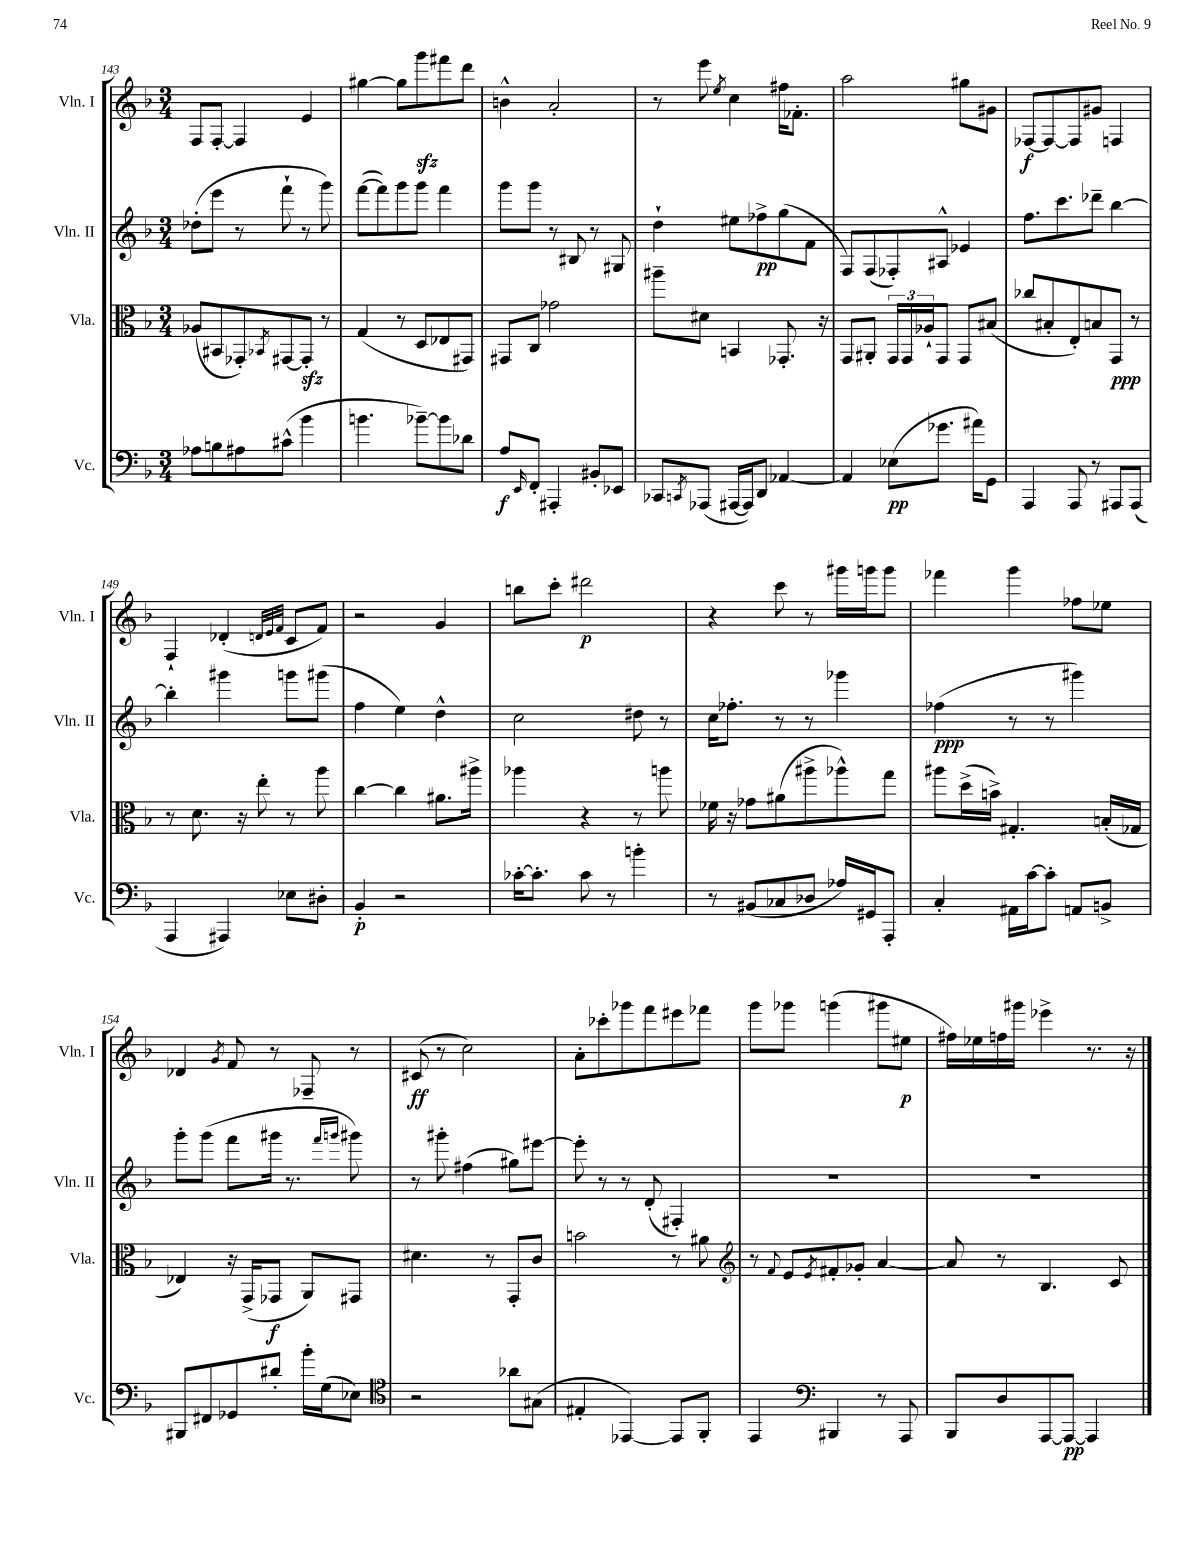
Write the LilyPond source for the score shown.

<<
\new StaffGroup <<
\new Staff = "s0" \with { instrumentName = "Vln. I" shortInstrumentName = "Vln. I" } {
    \clef treble \key f \major \numericTimeSignature \time 3/4
    f8 f8~-. f4 e'4 |
    gis''4~ gis''8 g'''8\sfz fis'''8 d'''8 |
    b'4-^ a'2-. |
    r8 e'''8 \acciaccatura { e''8 } c''4 fis''16 fes'8.-. |
    a''2 gis''8 gis'8 |
    fes8~\f fes8~ fes8 gis'8 f4 |
    f4-! des'4-.( \grace { d'32 e'32 f'32 } c'8 f'8) |
    r2 g'4 |
    b''8 c'''8-. dis'''2\p |
    r4 c'''8 r8 gis'''16 g'''16 g'''8 |
    fes'''4 g'''4 fes''8 ees''8 |
    des'4 \acciaccatura { g'8 } f'8 r8 fes8-- r8 |
    cis'8\ff( r8 c''2) |
    a'8-. ces'''8-. ges'''8 f'''8 eis'''8 fes'''8 |
    g'''8 ges'''8 g'''4( gis'''8 eis''8\p |
    fis''16) ees''16 f''16 gis'''16 ees'''4-> r8. r16 \bar "|." |
}
\new Staff = "s1" \with { instrumentName = "Vln. II" shortInstrumentName = "Vln. II" } {
    \clef treble \key f \major \numericTimeSignature \time 3/4
    des''8-.( e'''8 r8 f'''8-! r8 g'''8) |
    f'''8~( f'''8) g'''8 g'''8 f'''4 |
    g'''8 g'''8 r8 bis8 r8 gis8 |
    d''4-! eis''8 fes''8->\pp g''8( f'8 |
    f8) f8( fes8-.) ais8-^ ees'4 |
    f''8. c'''8. des'''8-- bes''4~ |
    bes''4-. gis'''4 g'''8 gis'''8( |
    f''4 e''4) d''4-^ |
    c''2 dis''8 r8 |
    c''16 fes''8.-. r8 r8 ges'''4 |
    fes''4\ppp( r8 r8 gis'''4) |
    g'''8-. g'''8( f'''8 gis'''16 r8. \grace { f'''16 g'''16 } gis'''8) |
    r8 gis'''8-. fis''4( gis''8) eis'''8~ |
    eis'''8-. r8 r8 d'8-.( fis4-.) |
    R2. |
    R2. \bar "|." |
}
\new Staff = "s2" \with { instrumentName = "Vla." shortInstrumentName = "Vla." } {
    \clef alto \key f \major \numericTimeSignature \time 3/4
    aes8( bis,8 ges,8-.) \acciaccatura { bes,8 } gis,8~ gis,8-.\sfz r8 |
    g4( r8 d8 ees8 gis,8) |
    gis,8 c8 ges'2 |
    ais''8-- dis'8 b,4 ges,8.-. r16 |
    g,8 ais,8-. \tuplet 3/2 { g,16 g,16 aes16-! } g,8 g,8 bis8( |
    ces''8 bis8-. e8-.) b8 g,8\ppp r8 |
    r8 d'8. r16 e''8-. r8 a''8 |
    c''4~ c''4 ais'8. ais''16-> |
    aes''4 r4 r8 a''8 |
    fes'16 r16 ges'8 ais'8( ais''8-> aes''8-^) g''8 |
    ais''8 d''16->( b'16->) gis4.-. b16-.( ges16 |
    ees4) r16 g,16->( ges,8\f a,8) gis,8 |
    dis'4. r8 g,8-. c'8 |
    b'2 r8 ais'8 |
    \clef treble r8 \appoggiatura { f'8 } e'8 \acciaccatura { e'8 } fis'8-. ges'8-. a'4~ |
    a'8 r8 bes4. c'8 \bar "|." |
}
\new Staff = "s3" \with { instrumentName = "Vc." shortInstrumentName = "Vc." } {
    \clef bass \key f \major \numericTimeSignature \time 3/4
    aes8 b8 ais8 cis'8-^( bes'4 |
    b'4. bes'8~--) bes'8 des'8 |
    a8\f \grace { e,16 } f,8-. ais,,4-. bis,8-. ees,8 |
    ces,8 \acciaccatura { c,8 } aes,,8( ais,,16~ ais,,16) d,8 aes,4~ |
    aes,4 ees8\pp( ges'8. ais'16) g,8 |
    a,,4 a,,8 r8 ais,,8 ais,,8( |
    a,,4 ais,,4) ees8 dis8-. |
    bes,4-.\p r2 |
    ces'16~-. ces'8.-. ces'8 r8 b'4-. |
    r8 bis,8( ces8 des8 aes16) gis,16 a,,8-. |
    c4-. ais,16 c'16~ c'8-. a,8 b,8-> |
    bis,,8 fis,8 ges,8 dis'8-. bes'16-. g16( ees8) |
    \clef tenor r2 aes'8 gis8( |
    eis4-. ees,4~) ees,8 f,8-. |
    e,4 \clef bass bis,,4 r8 a,,8 |
    bes,,8 d8 a,,8~ a,,8~\pp a,,4 \bar "|." |
}
>>
>>
\layout { \context { \Score currentBarNumber = #143 } }
